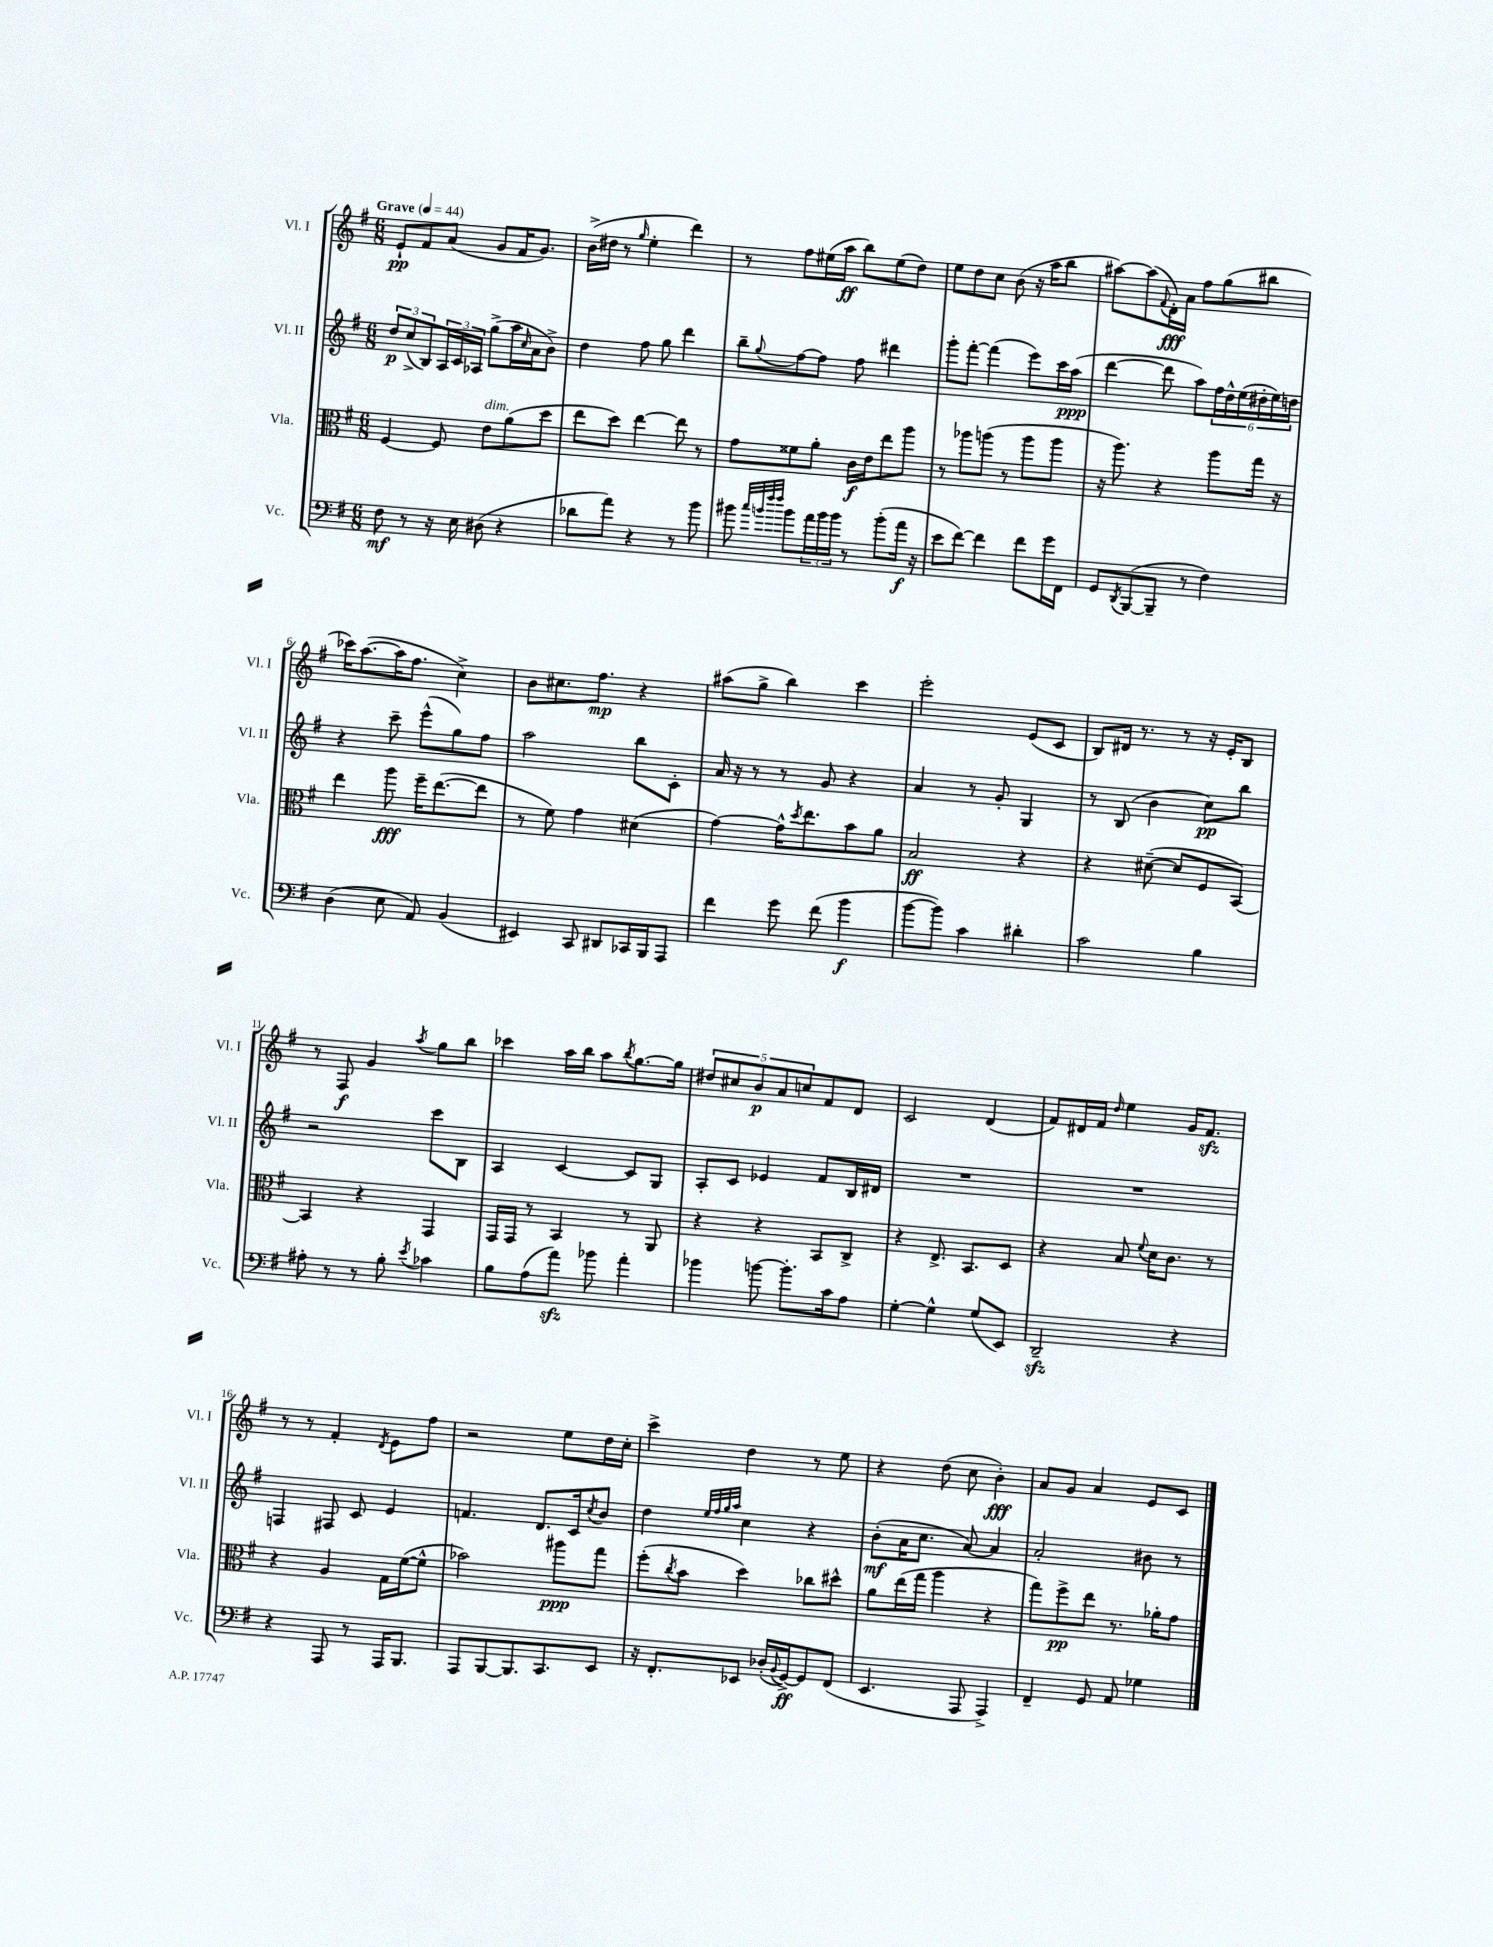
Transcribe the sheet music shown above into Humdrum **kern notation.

**kern	**kern	**kern	**kern
*staff4	*staff3	*staff2	*staff1
*clefF4	*clefC3	*clefG2	*clefG2
*k[f#]	*k[f#]	*k[f#]	*k[f#]
*M6/8	*M6/8	*M6/8	*M6/8
*MM44	*MM44	*MM44	*MM44
8F#	[4F#	12dd	8e`
.	.	(12cc^	.
8r	.	.	8f#
.	.	12B)	.
16r	8F#]	24A	(8a
.	.	24c	.
16E	.	.	.
.	.	24A-	.
(8D#	8e	(8gg^	8g
4r	(8a	16aa	16f#
.	.	16qqcc	.
.	.	16a	8.g)
.	8dd	8b^)	.
=	=	=	=
8d-	8ee	4dd	(16b^
.	.	.	16dd#
8a)	8dd)	.	8r
.	.	.	16qqgg
4r	[4ee	8ff#	4ee'
.	.	8gg	.
8r	8ee]	4ddd	4ddd)
8b	8r	.	.
=	=	=	=
8b#	8g	8bb~	8r
32qqcc	.	.	.
32qqb	.	.	.
32qqff#	.	.	.
32qqff#	.	8qqgg	.
8b	8f##	[8ff#	8ff#
24a	8a'	8ff#]	(16ee#
24b	.	.	.
.	.	.	16aa
24b	.	.	.
8r	16c	8ff#	8bb)
.	16e	.	.
(8b'	8ee	4ddd#	(8ee#
16a	8aa	.	8dd)
16r	.	.	.
=	=	=	=
8e	8r	8ggg'	8ee
[8f#)	8aa-	[8fff#'	8dd
4f#]	(8aa	(4fff#]	8cc
.	8r	.	(8b
8f#	8aa	8eee)	16r
.	.	.	16aa
16g	8aa	16ccc	8bb
16FF#	.	(16aa	.
=	=	=	=
8GG	16r	[4ddd	[8aa#)
.	8.aa)	.	.
8qDD	.	.	.
([8BBB	.	.	(8aa#]
.	.	.	8qqf#
8BBB~]	4r	8ddd]	16d')
.	.	.	16a
8r	.	8aa)	8ff#
4F#)	8aa	24ff#	(8gg
.	.	24dd^^	.
.	.	(24ee	.
.	16gg	24dd#'	8bb#
.	.	24ee)	.
.	16r	.	.
.	.	24dd	.
=	=	=	=
(4D	4ee	4r	16ccc-)
.	.	.	([8.aa
8E	8aa	8ccc~	16aa]
.	.	.	8.ff#
8AA)	16ff#~	(8eee^^	.
.	([8.ee	.	.
(4BB	.	8gg)	4cc^)
.	8ee]	8ff#	.
=	=	=	=
4EE#)	8r	2aa	8b
.	8f#)	.	8.cc#
8CC	4g	.	.
.	.	.	8.ff#
8DD#	.	.	.
16CC-	(4d#	8bb	4r
16BBB	.	.	.
8AAA	.	8c'	.
=	=	=	=
4f#	[4g)	16a	(8aa#
.	.	16r	.
.	.	8r	8gg^
8g	16g^^]	8r	4bb)
.	8qdd	.	.
.	8.ee	.	.
(8f#	.	8g	.
4b	8b	4r	4ccc
.	8a	.	.
=	=	=	=
[8b	2B	4a	2eee'
8b])	.	.	.
4c	.	8r	.
.	.	8g'	.
4d#'	4r	4G	(8e
.	.	.	8c
=	=	=	=
2c	4r	8r	8B)
.	.	(8B	16d#
.	.	.	8.r
.	([8d#~	4b	.
.	8d#]	.	8r
4B	8F#	8cc)	16r
.	.	.	16e'
.	[8BB)	8bb	8B
=	=	=	=
8A#'	4BB]	2r	8r
8r	.	.	8F#
8r	4r	.	4g
8B'	.	.	.
8qe	.	.	8qaa
4c-	4GG	8ccc	8gg
.	.	8B	8bb
=	=	=	=
8B	16GG	4A	4ccc-
.	16GG	.	.
(8A	8r	.	.
8a)	4BB	[4c	16aa
.	.	.	16bb
8b-	.	.	8aa
.	.	.	8qbb
4a'	8r	8c]	[8.gg
.	8AA	8G	.
.	.	.	16gg]
=	=	=	=
4b-	4r	8A'	10dd#
.	.	.	10cc#
.	.	8c	.
.	.	.	10b
[8b	4r	4e-	.
.	.	.	10a
8.b']	.	.	.
.	.	.	10cc
.	8BB	8f#	8f#
16c	.	.	.
8A	8C^	16B	8d
.	.	16d#	.
=	=	=	=
[4G'	4r	2.r	2c
4G^^]	8.E^	.	.
.	8.BB	.	.
(8G	.	.	(4d
8EE)	8D	.	.
=	=	=	=
2DD~	4r	2.r	8f#)
.	.	.	16d#
.	.	.	16f#
.	.	.	16qqdd
.	8B	.	4ee
.	8qqf#	.	.
.	16d	.	.
.	8.c	.	.
4r	.	.	16g
.	.	.	8.f#
.	8r	.	.
=	=	=	=
4r	4r	4F	8r
.	.	.	8r
8AAA	4A	8F#	4f#'
8r	.	8c	.
.	.	.	8qd
16AAA	16G	4e	8e
8.BBB	([16f#	.	.
.	8f#^^]	.	8ff#
=	=	=	=
8AAA	2b-)	4.f	2r
[8BBB	.	.	.
8.BBB]	.	.	.
.	.	8.d	.
8.CC	.	.	.
.	8aa#	.	8ee
.	.	16c	.
.	.	8qcc	.
8EE	8gg	8b	16dd
.	.	.	16cc'
=	=	=	=
16r	(8ff#'	4dd	4ccc^
8.FF#'	.	.	.
.	8qcc	.	.
.	8b	.	.
.	.	32qqee	.
.	.	32qqff#	.
.	.	32qqgg	.
.	.	32qqaa	.
8EE-	4dd)	4cc	4dd
(16D-'	.	.	.
8qqBB	.	.	.
[16GG^)	.	.	.
8GG]	8cc-	4r	8r
(8FF#	8dd#^^	.	8ee
=	=	=	=
4.EE	8a	(8b'	4r
.	(16ee	16a	.
.	16gg	8.cc	.
.	4aa	.	(8dd
8AAA	.	[8a)	8cc
4AAA^)	4r	4a]	4b')
=	=	=	=
4FF#~	8gg)	2a'	8a
.	8ff#^	.	8g
8GG	8ee	.	4a
8AA	8.r	.	.
4G-	.	8b#	8e
.	16a-'	.	.
.	8g	8r	8c
==	==	==	==
*-	*-	*-	*-
